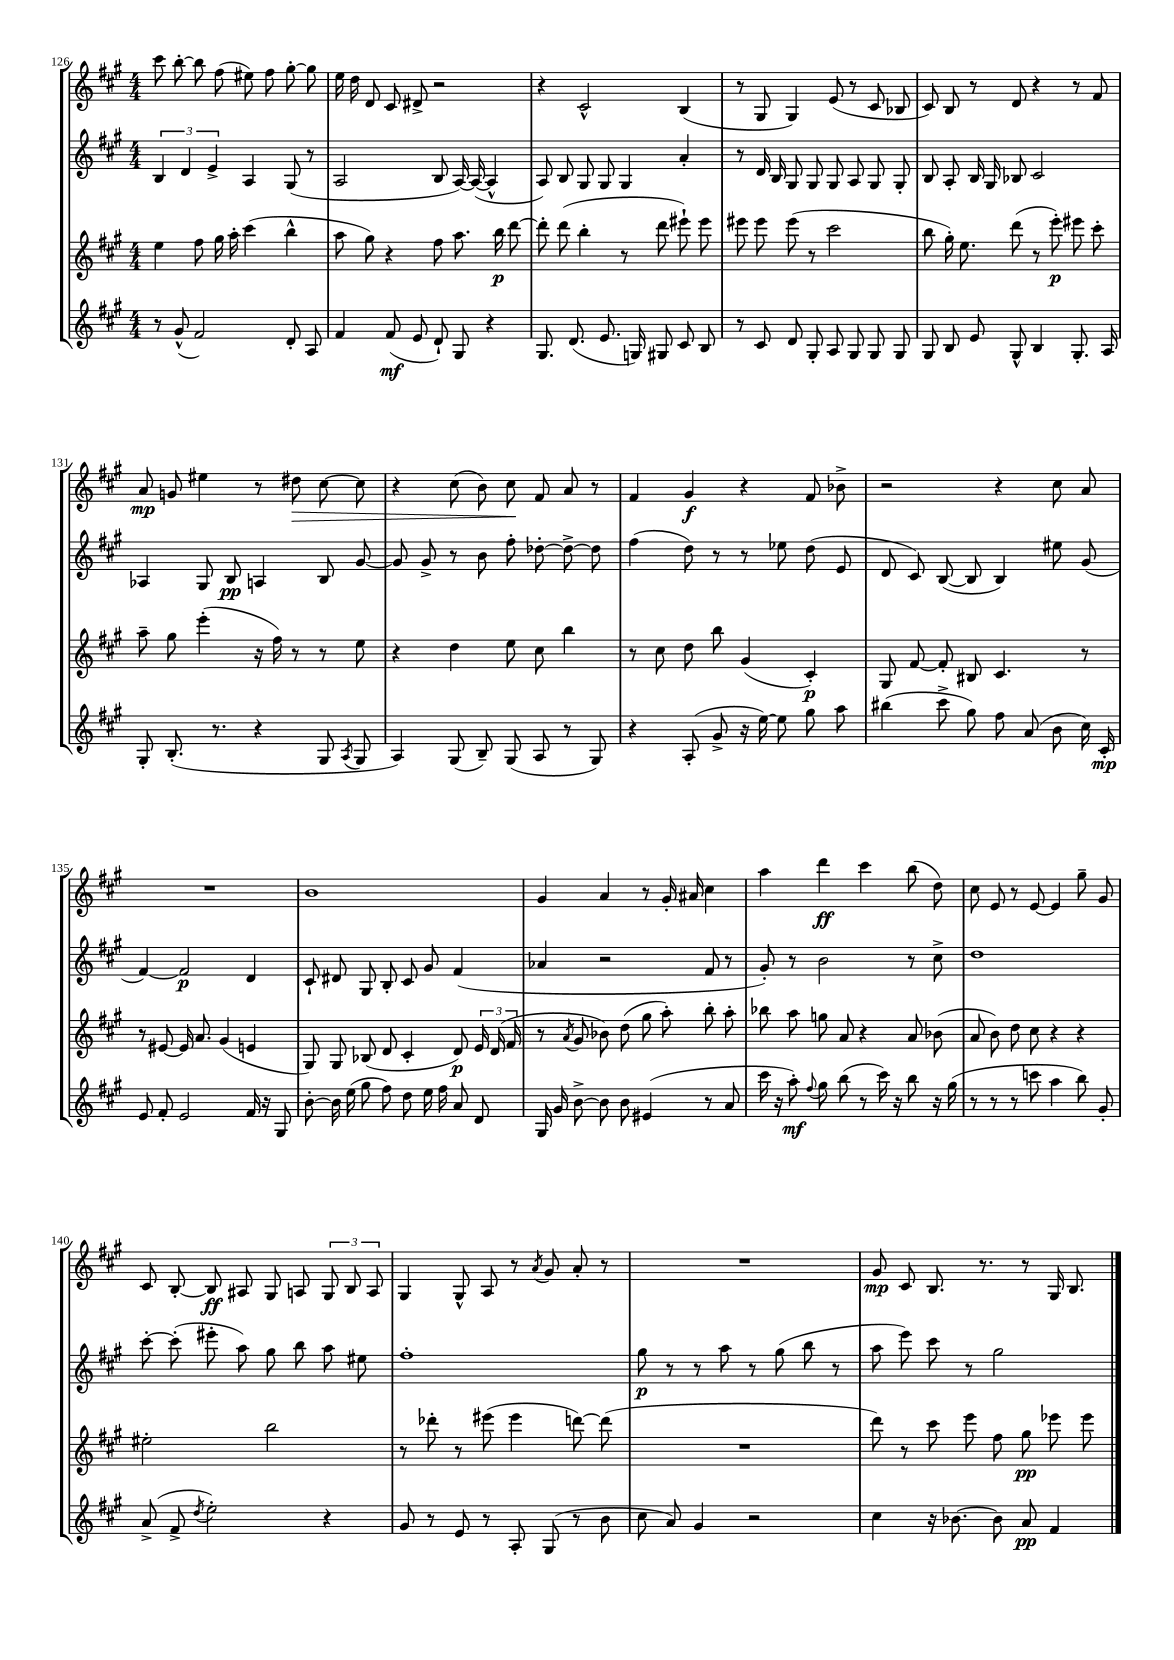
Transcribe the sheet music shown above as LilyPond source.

<<
\new StaffGroup <<
\new Staff = "s0" {
    \clef treble \key a \major \numericTimeSignature \time 4/4
    \autoBeamOff cis'''8 b''8~-. b''8 fis''8( eis''8) fis''8 gis''8~-. gis''8 |
    e''16 d''16 d'8 cis'8 dis'8-> r2 |
    r4 cis'2-^ b4( |
    r8 gis8 gis4) e'8( r8 cis'8 bes8 |
    cis'8) b8 r8 d'8 r4 r8 fis'8 |
    a'8\mp g'8 eis''4 r8 dis''8\> cis''8~ cis''8 |
    r4 cis''8( b'8) cis''8\! fis'8 a'8 r8 |
    fis'4 gis'4\f r4 fis'8 bes'8-> |
    r2 r4 cis''8 a'8 |
    R1 |
    b'1 |
    gis'4 a'4 r8 gis'16-. ais'16 cis''4 |
    a''4 d'''4\ff cis'''4 b''8( d''8) |
    cis''8 e'8 r8 e'8~ e'4 gis''8-- gis'8 |
    cis'8 b8~-. b8\ff ais8 gis8 a8 \tuplet 3/2 { gis8 b8 a8 } |
    gis4 gis8-^ a8 r8 \acciaccatura { a'8 } gis'8 a'8-. r8 |
    R1 |
    gis'8\mp cis'8 b8. r8. r8 gis16 b8. \bar "|." |
}
\new Staff = "s1" {
    \clef treble \key a \major \numericTimeSignature \time 4/4
    \autoBeamOff \tuplet 3/2 { b4 d'4 e'4-> } a4 gis8( r8 |
    a2 b8 a16~) a16~( a4-^ |
    a8) b8 gis8 gis8 gis4 a'4-. |
    r8 d'16 b16 gis8 gis8 gis8 a8 gis8 gis8-. |
    b8 a8-. b16 gis16 bes8 cis'2 |
    aes4 gis8 b8\pp a4 b8 gis'8~ |
    gis'8 gis'8-> r8 b'8 fis''8-. des''8~-. des''8~-> des''8 |
    fis''4( d''8) r8 r8 ees''8 d''8( e'8 |
    d'8 cis'8) b8~( b8 b4) eis''8 gis'8( |
    fis'4~) fis'2\p d'4 |
    cis'8-! dis'8 gis8 b8-. cis'8 gis'8 fis'4( |
    aes'4 r2 fis'8 r8 |
    gis'8-.) r8 b'2 r8 cis''8-> |
    d''1 |
    cis'''8~-. cis'''8-.( eis'''8-. a''8) gis''8 b''8 a''8 eis''8 |
    fis''1-. |
    gis''8\p r8 r8 a''8 r8 gis''8( b''8 r8 |
    a''8 e'''8) cis'''8 r8 gis''2 \bar "|." |
}
\new Staff = "s2" {
    \clef treble \key a \major \numericTimeSignature \time 4/4
    \autoBeamOff e''4 fis''8 gis''16 a''16-. cis'''4( b''4-^ |
    a''8 gis''8) r4 fis''8 a''8. b''16\p d'''8~ |
    d'''8-. d'''8( b''4-. r8 d'''8 eis'''8-!) eis'''8 |
    eis'''8 eis'''8 eis'''8( r8 cis'''2 |
    b''8 gis''16-.) e''8. d'''8( r8 e'''8-.\p) eis'''8 cis'''8-. |
    a''8-- gis''8 e'''4-.( r16 fis''16) r8 r8 e''8 |
    r4 d''4 e''8 cis''8 b''4 |
    r8 cis''8 d''8 b''8 gis'4( cis'4-.\p) |
    gis8 fis'8~ fis'8-. bis8 cis'4. r8 |
    r8 eis'8~ eis'16 a'8. gis'4( e'4 |
    gis8) gis8 bes8( d'8 cis'4-. d'8\p) \tuplet 3/2 { e'16 d'16( fis'16 } |
    r8 \acciaccatura { a'8 } gis'8 bes'8) d''8( gis''8 a''8-.) b''8-. a''8-. |
    bes''8 a''8 g''8 a'8 r4 a'8 bes'8( |
    a'8 b'8) d''8 cis''8 r4 r4 |
    eis''2-. b''2 |
    r8 des'''8-. r8 eis'''8( eis'''4 d'''8~) d'''8( |
    R1 |
    d'''8) r8 cis'''8 e'''8 fis''8 gis''8\pp ees'''8 ees'''8 \bar "|." |
}
\new Staff = "s3" {
    \clef treble \key a \major \numericTimeSignature \time 4/4
    \autoBeamOff r8 gis'8-^( fis'2) d'8-. a8 |
    fis'4 fis'8\mf( e'8 d'8-!) gis8 r4 |
    gis8. d'8.( e'8. g16) gis8 cis'8 b8 |
    r8 cis'8 d'8 gis8-. a8 gis8 gis8 gis8 |
    gis8 b8 e'8 gis8-^ b4 gis8.-. a16 |
    gis8-. b8.-.( r8. r4 gis8 \acciaccatura { a8 } gis8 |
    a4) gis8( b8--) gis8( a8 r8 gis8) |
    r4 a8-.( gis'8-> r16 e''16~) e''8 gis''8 a''8 |
    bis''4( cis'''8-> gis''8) fis''8 a'8( b'8 cis''16) cis'16-.\mp |
    e'8 fis'8-. e'2 fis'16 r16 gis8 |
    b'8~-. b'16 e''16( gis''8 fis''8) d''8 e''16 fis''16 a'8 d'8 |
    gis16 gis'16 b'8~-> b'8 b'8 eis'4( r8 a'8 |
    cis'''16 r16 a''8-.\mf) \appoggiatura { fis''8 } gis''8 b''8( r8 cis'''16) r16 b''8 r16 gis''16( |
    r8 r8 r8 c'''8 a''4 b''8) gis'8-. |
    a'8->( fis'8-> \acciaccatura { d''8 } e''2-.) r4 |
    gis'8 r8 e'8 r8 a8-. gis8( r8 b'8 |
    cis''8 a'8) gis'4 r2 |
    cis''4 r16 bes'8.~ bes'8 a'8\pp fis'4 \bar "|." |
}
>>
>>
\layout { \context { \Score currentBarNumber = #126 } }
